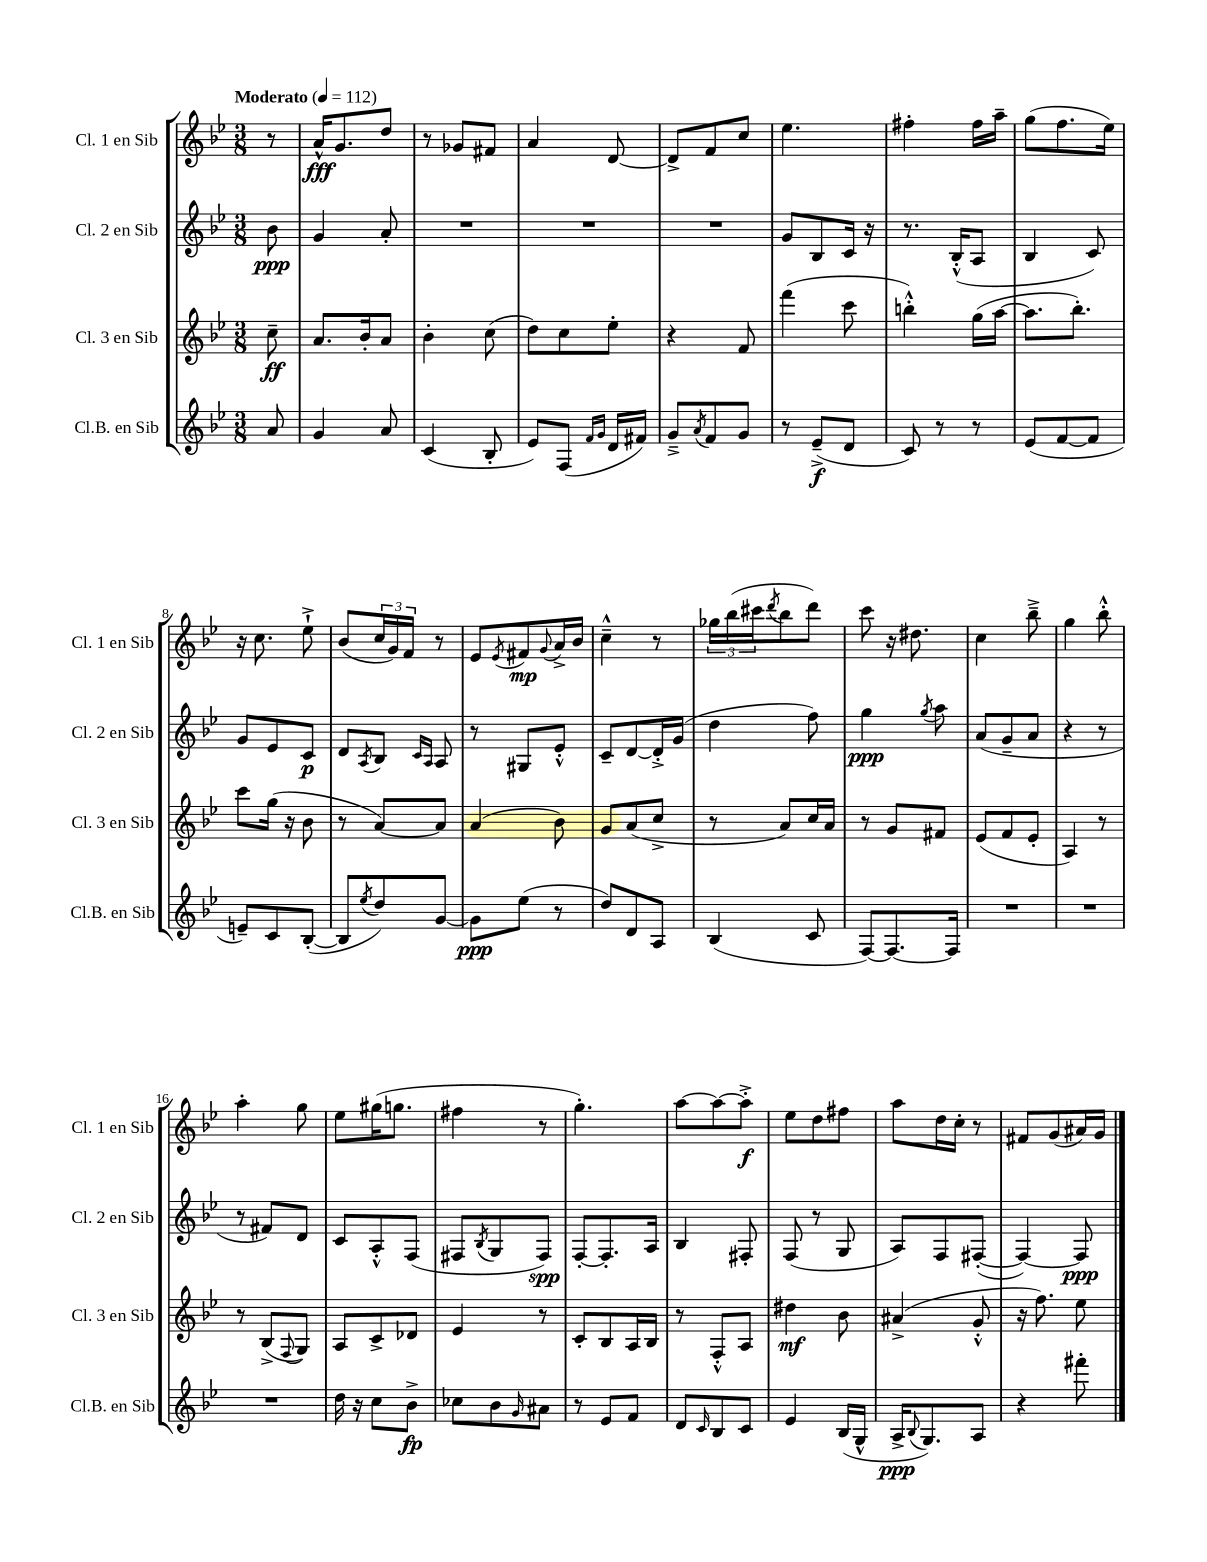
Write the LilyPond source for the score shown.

<<
\new StaffGroup <<
\new Staff = "s0" \with { instrumentName = "Cl. 1 en Sib" shortInstrumentName = "Cl. 1 en Sib" } {
    \clef treble \key bes \major \numericTimeSignature \time 3/8 \partial 8 \tempo "Moderato" 4 = 112
    r8 |
    a'16-^\fff g'8. d''8 |
    r8 ges'8 fis'8 |
    a'4 d'8~ |
    d'8-> f'8 c''8 |
    ees''4. |
    fis''4-. fis''16 a''16-- |
    g''8( f''8. ees''16) |
    r16 c''8. ees''8-!-> |
    bes'8( \tuplet 3/2 { c''16 g'16) f'16 } r8 |
    ees'8 \acciaccatura { ees'8 } fis'8\mp \appoggiatura { g'8 } a'16-> bes'16 |
    c''4---^ r8 |
    \tuplet 3/2 { ges''16 bes''16( cis'''16 } \acciaccatura { d'''8 } bes''8 d'''8) |
    c'''8 r16 dis''8. |
    c''4 bes''8---> |
    g''4 bes''8-.-^ |
    a''4-. g''8 |
    ees''8 gis''16( g''8. |
    fis''4 r8 |
    g''4.-.) |
    a''8~ a''8~ a''8-.->\f |
    ees''8 d''8 fis''8 |
    a''8 d''16 c''16-. r8 |
    fis'8 g'8( ais'16) g'16 \bar "|." |
}
\new Staff = "s1" \with { instrumentName = "Cl. 2 en Sib" shortInstrumentName = "Cl. 2 en Sib" } {
    \clef treble \key bes \major \numericTimeSignature \time 3/8 \partial 8
    bes'8\ppp |
    g'4 a'8-. |
    R4. |
    R4. |
    R4. |
    g'8 bes8 c'16 r16 |
    r8. bes16-.-^( a8 |
    bes4 c'8) |
    g'8 ees'8 c'8\p |
    d'8 \acciaccatura { a8 } bes8 \grace { c'16 a16 } a8 |
    r8 gis8 ees'8-.-^ |
    c'8-- d'8~ d'16-.-> g'16( |
    d''4 f''8) |
    g''4\ppp \acciaccatura { g''8 } a''8 |
    a'8( g'8-- a'8 |
    r4 r8 |
    r8 fis'8) d'8 |
    c'8 a8-.-^ f8( |
    fis8 \acciaccatura { bes8 } g8 fis8\spp) |
    f8~-. f8.-. a16 |
    bes4 fis8-. |
    f8( r8 g8 |
    a8) f8 fis8~-.( |
    fis4~) fis8\ppp \bar "|." |
}
\new Staff = "s2" \with { instrumentName = "Cl. 3 en Sib" shortInstrumentName = "Cl. 3 en Sib" } {
    \clef treble \key bes \major \numericTimeSignature \time 3/8 \partial 8
    c''8--\ff |
    a'8. bes'16-. a'8 |
    bes'4-. c''8( |
    d''8) c''8 ees''8-. |
    r4 f'8 |
    f'''4( c'''8 |
    b''4-.-^) g''16( a''16~ |
    a''8. bes''8.-.) |
    c'''8 g''16( r16 bes'8 |
    r8 a'8~) a'8 |
    a'4( bes'8) |
    g'8 a'8( c''8-> |
    r8 a'8) c''16 a'16 |
    r8 g'8 fis'8 |
    ees'8( f'8 ees'8-. |
    a4) r8 |
    r8 bes8->( \appoggiatura { f8 } g8) |
    a8 c'8-> des'8 |
    ees'4 r8 |
    c'8-. bes8 a16 bes16 |
    r8 f8-.-^ a8 |
    dis''4\mf bes'8 |
    ais'4->( g'8-.-^ |
    r16 f''8.) ees''8 \bar "|." |
}
\new Staff = "s3" \with { instrumentName = "Cl.B. en Sib" shortInstrumentName = "Cl.B. en Sib" } {
    \clef treble \key bes \major \numericTimeSignature \time 3/8 \partial 8
    a'8 |
    g'4 a'8 |
    c'4( bes8-. |
    ees'8) f8( \grace { f'16 g'16 } d'16 fis'16) |
    g'8---> \acciaccatura { a'8 } f'8 g'8 |
    r8 ees'8--->\f( d'8 |
    c'8) r8 r8 |
    ees'8( f'8~ f'8 |
    e'8--) c'8 bes8~-.( |
    bes8 \acciaccatura { ees''8 } d''8) g'8~ |
    g'8\ppp ees''8( r8 |
    d''8) d'8 a8 |
    bes4( c'8 |
    f8~) f8.~ f16 |
    R4. |
    R4. |
    R4. |
    d''16 r16 c''8 bes'8->\fp |
    ces''8 bes'8 \grace { g'16 } ais'8 |
    r8 ees'8 f'8 |
    d'8 \grace { c'16 } bes8 c'8 |
    ees'4 bes16( g16-^ |
    a16->\ppp \appoggiatura { bes8 } g8.) a8 |
    r4 fis'''8-. \bar "|." |
}
>>
>>
